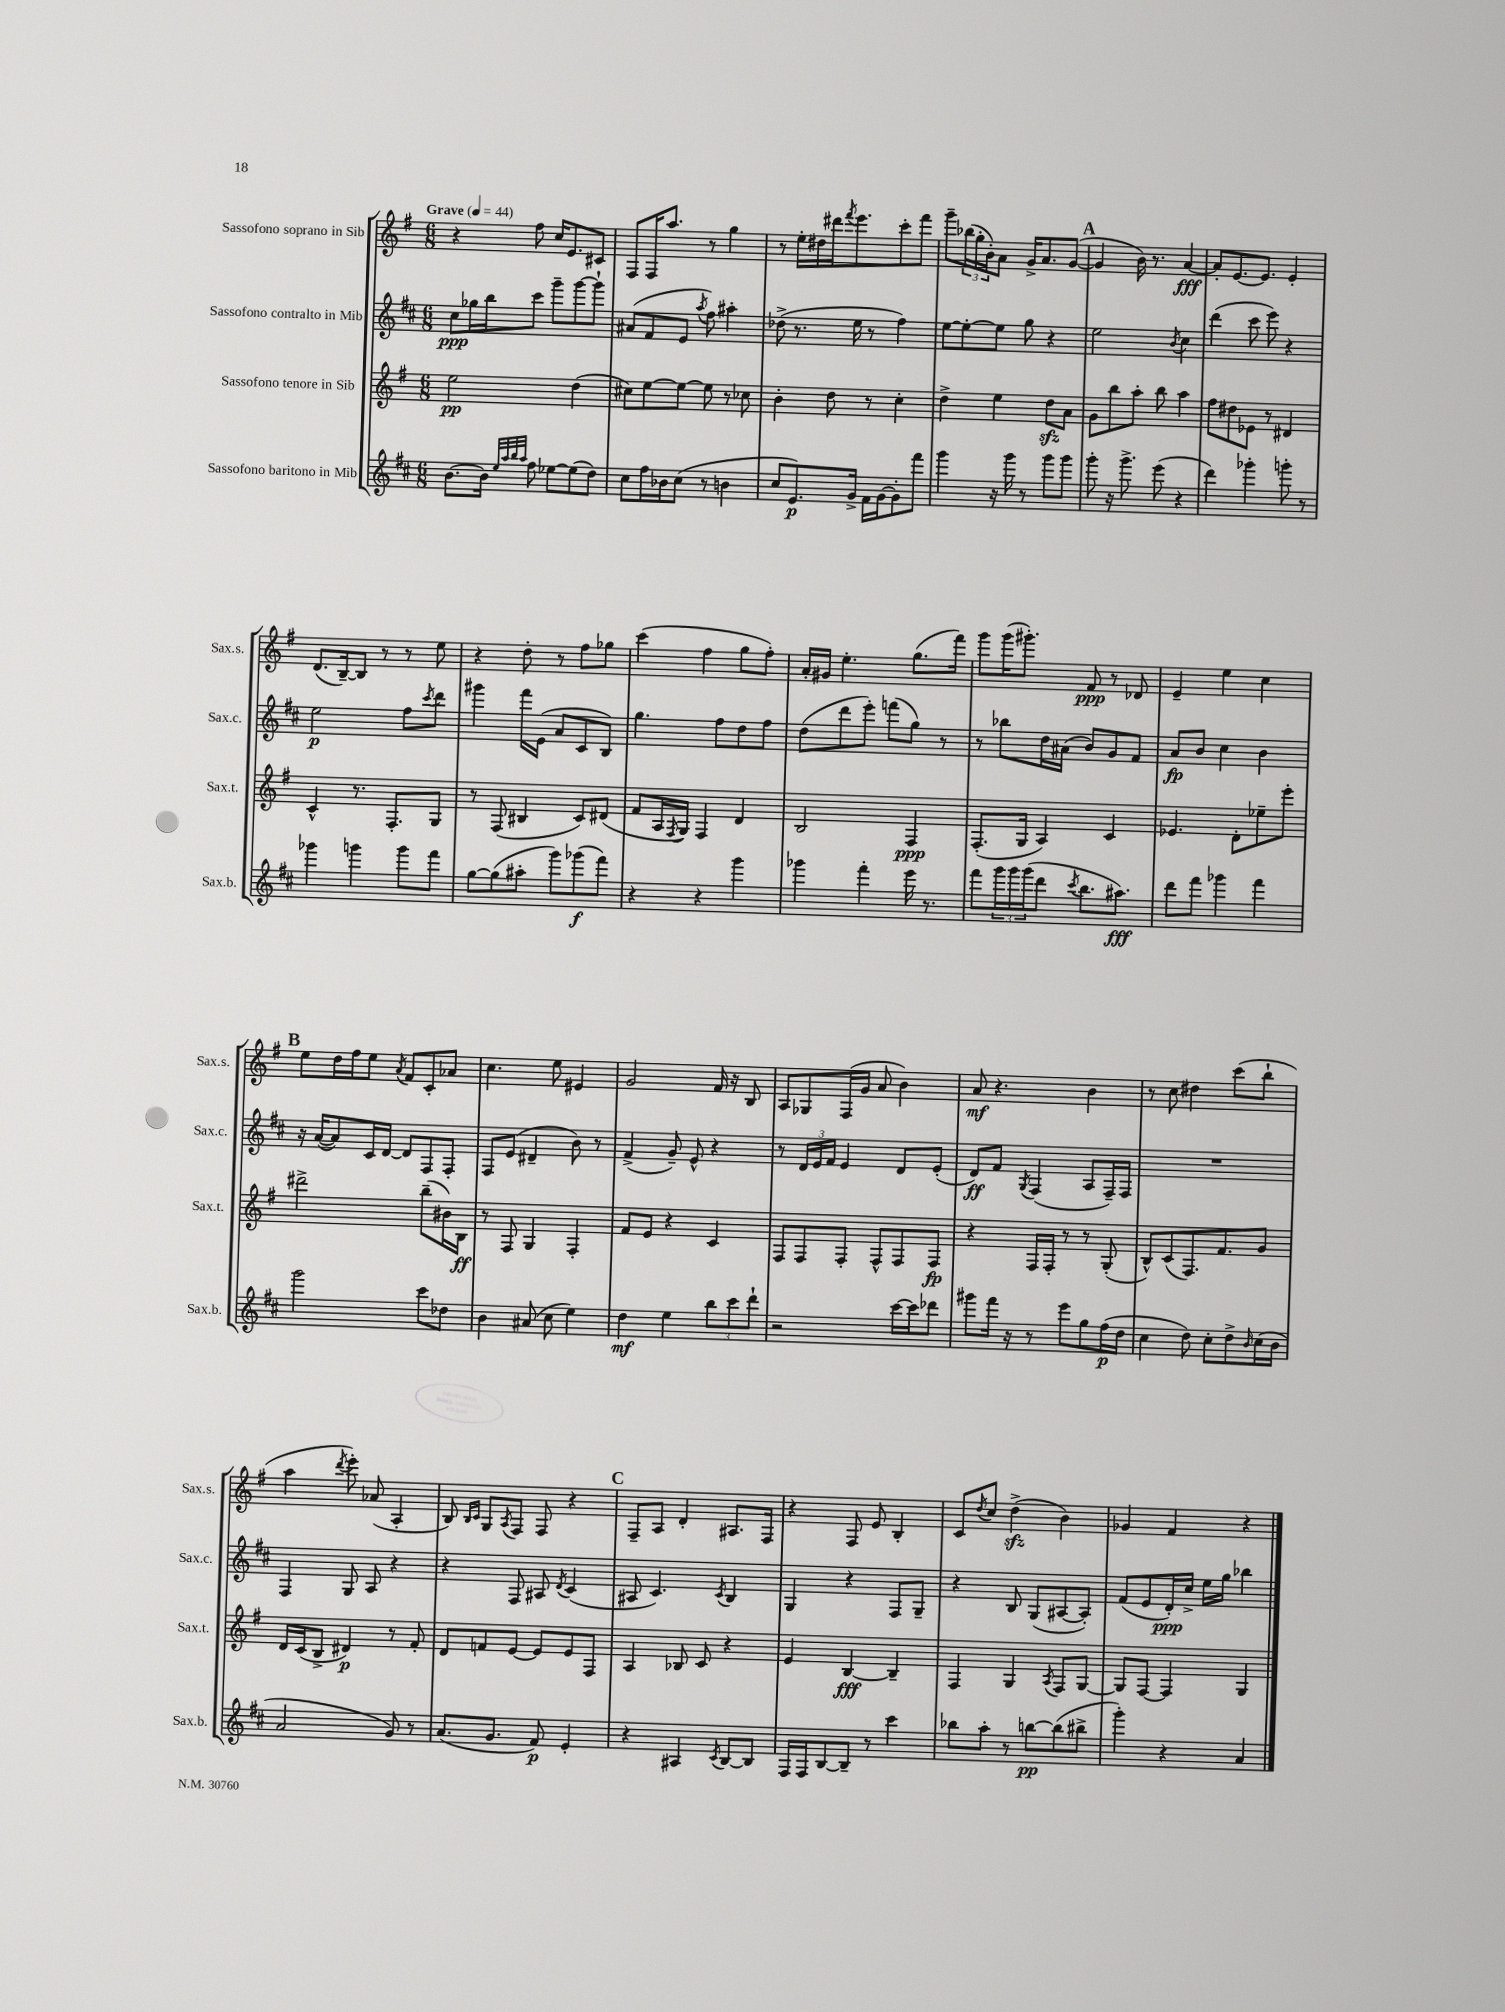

**kern	**dynam	**kern	**dynam	**kern	**dynam	**kern	**dynam
*part4	*part4	*part3	*part3	*part2	*part2	*part1	*part1
*staff4	*staff4	*staff3	*staff3	*staff2	*staff2	*staff1	*staff1
*I"Sassofono baritono in Mib	*	*I"Sassofono tenore in Sib	*	*I"Sassofono contralto in Mib	*	*I"Sassofono soprano in Sib	*
*I'Sax.b.	*	*I'Sax.t.	*	*I'Sax.c.	*	*I'Sax.s.	*
*clefG2	*	*clefG2	*	*clefG2	*	*clefG2	*
*k[f#c#]	*	*k[f#]	*	*k[f#c#]	*	*k[f#]	*
*M6/8	*	*M6/8	*	*M6/8	*	*M6/8	*
*MM44	*	*MM44	*	*MM44	*	*MM44	*
=1	=1	=1	=1	=1	=1	=1	=1
!	!	!	!	!	!	!LO:TX:a:B:t=Grave	!
[8.b\L	.	2ee\	pp	8cc#\L	ppp	4r	.
.	.	.	.	16gg-X\L	.	.	.
16b\Jk]	.	.	.	16bb\J	.	.	.
32qqee/LLL	.	.	.	.	.	.	.
32qqaa/	.	.	.	.	.	.	.
32qqbb/	.	.	.	.	.	.	.
32qqaa/JJJ	.	.	.	.	.	.	.
8ff#\	.	.	.	8ccc#\J	.	8ff#\	.
[8ee-X\L	.	.	.	8ggg~\L	.	16cc/KL	.
.	.	.	.	.	.	8.e/	.
(8ee-\]	.	(4dd\	.	[8ggg\	.	.	.
8dd\J)	.	.	.	8ggg`\J]	.	8c#X/J	.
=2	=2	=2	=2	=2	=2	=2	=2
8cc#\L	.	8cc#X\L)	.	(8a#X/L	.	8F#/L	.
16ff#\L	.	[8ee\	.	8f#/	.	16F#/K	.
16b-X\J	.	.	.	.	.	8.aa/J	.
(8cc#\J	.	8ee\J_	.	8e/J	.	.	.
.	.	.	.	8qaa/	.	.	.
8r	.	8ee\]	.	8ff#\)	.	8r	.
4bn\	.	8r	.	4aa#X'\	.	4gg\	.
.	.	8cc-X\	.	.	.	.	.
=3	=3	=3	=3	=3	=3	=3	=3
8cc#/L	.	4b'\	.	(8dd-X^\	.	8r	.
8.e/)	p	.	.	8.r	.	16ee'\LL	.
.	.	.	.	.	.	16dd#X\	.
.	.	8dd\	.	.	.	16ddd#X\J	.
.	.	.	.	.	.	8qfff#/	.
16g^/Jk	.	.	.	16ee\	.	8.eee\	.
16f#\LL	.	8r	.	8r	.	.	.
[16g\J	.	.	.	.	.	.	.
8g'\]	.	4cc'\	.	4ff#\)	.	8ccc'\	.
8fff#\J	.	.	.	.	.	8fff#\J	.
=4	=4	=4	=4	=4	=4	=4	=4
4ggg\	.	4dd^\	.	[8ee\L	.	8ggg~\L	.
.	.	.	.	8ee'\_	.	(24bb-X\L	.
.	.	.	.	.	.	24gg'\	.
.	.	.	.	.	.	24b'\J)	.
16r	.	4ee\	.	8ee\J]	.	8a\J	.
16ggg\	.	.	.	.	.	.	.
8r	.	.	.	8gg\	.	16g^/KL	.
.	.	.	.	.	.	8.a/	.
8ggg\L	.	8ddzz\L	.	4r	.	.	.
8ggg\J	.	8a\J	.	.	.	([8g/J	.
!!LO:REH:place=s1:t=A
=5	=5	=5	=5	=5	=5	=5	=5
8ggg'\	.	8g\L	.	2ee\	.	4g/]	.
16r	.	8bb\	.	.	.	.	.
8.ggg^\	.	.	.	.	.	.	.
.	.	8aa'\J	.	.	.	16b\)	.
.	.	.	.	.	.	8.r	.
(8eee\	.	8bb\	.	.	.	.	.
.	.	.	.	8qb/	.	.	.
4r	.	4aa\	.	4cc#\	.	[4a/	fff
=6	=6	=6	=6	=6	=6	=6	=6
4ddd\)	.	8ff#\L	.	(4ddd\	.	8a'/L]	.
.	.	8dd#X\	.	.	.	[8.e/	.
4ggg-X'\	.	8e-X\J	.	8ccc#\	.	.	.
.	.	.	.	.	.	8.e/J]	.
.	.	8r	.	8eee\)	.	.	.
8gggn'\	.	4d#X/	.	4r	.	4e'/	.
8r	.	.	.	.	.	.	.
!!LO:LB:g=z
=7	=7	=7	=7	=7	=7	=7	=7
4ggg-X\	.	4c^^/	.	2ee\	p	(8.d/L	.
.	.	.	.	.	.	[16B~/k)	.
4gggn\	.	8.r	.	.	.	8B/J]	.
.	.	.	.	.	.	8r	.
.	.	8.F#'/L	.	.	.	.	.
8ggg\L	.	.	.	8ff#\L	.	8r	.
.	.	.	.	8qccc#/	.	.	.
8fff#\J	.	8G/J	.	8ddd\J	.	8ee\	.
=8	=8	=8	=8	=8	=8	=8	=8
[8gg\L	.	8r	.	4ggg#X\	.	4r	.
(8gg\]	.	(8F#/	.	.	.	.	.
8aa#X'\J	.	4B#X/	.	16fff#\LL	.	8dd'\	.
.	.	.	.	(16e\JJ	.	.	.
8ggg\L)	.	.	.	8a/L	.	8r	.
(8ggg-X\	f	8c/L)	.	8c#/	.	8ff#\L	.
8fff#\J)	.	(8d#X/J	.	8B/J)	.	8gg-X\J	.
=9	=9	=9	=9	=9	=9	=9	=9
4r	.	8f#/L	.	4.gg\	.	(4ccc\	.
.	.	16A/L	.	.	.	.	.
.	.	8qF#/	.	.	.	.	.
.	.	16G/JJ)	.	.	.	.	.
4r	.	4F#/	.	.	.	4ff#\	.
.	.	.	.	8ff#\L	.	.	.
4ggg\	.	4d/	.	8dd\	.	8gg\L	.
.	.	.	.	8ff#\J	.	8ff#'\J)	.
=10	=10	=10	=10	=10	=10	=10	=10
4ggg-X\	.	2B/	.	(8dd\L	.	16a'/LL	.
.	.	.	.	.	.	16g#X/JJ	.
.	.	.	.	8ddd\	.	4.ee'\	.
4fff#'\	.	.	.	8eee'\J)	.	.	.
.	.	.	.	(8fffn\L	.	.	.
16eee\	.	4F#/	ppp	8gg\J)	.	(8.gg\L	.
8.r	.	.	.	.	.	.	.
.	.	.	.	8r	.	.	.
.	.	.	.	.	.	16fff#\Jk)	.
=11	=11	=11	=11	=11	=11	=11	=11
8fff#\L	.	(8.F#'/L	.	8r	.	8ggg\L	.
24ggg\L	.	.	.	8bb-X\L	.	(16ggg\K	.
24ggg\	.	.	.	.	.	.	.
.	.	16G/Jk	.	.	.	8.ggg#X'\J)	.
(24ggg\J	.	.	.	.	.	.	.
8ddd\J	.	4A/)	.	16dd\L	.	.	.
.	.	.	.	(16a#X\JJ	.	.	.
8qccc#/	.	.	.	.	.	.	.
8.bb\L	.	.	.	8b/L)	.	8f#/	ppp
.	.	4c/	.	8g/	.	8r	.
8.aa#X\J)	fff	.	.	.	.	.	.
.	.	.	.	8f#/J	.	8d-X/	.
=12	=12	=12	=12	=12	=12	=12	=12
8ddd\L	.	4.e-X/	.	8a/L	fp	4e~/	.
8fff#\J	.	.	.	8b/J	.	.	.
4ggg-X\	.	.	.	4cc#\	.	4ee\	.
.	.	8d'\L	.	.	.	.	.
4fff#\	.	8ee-X~\	.	4b\	.	4cc\	.
.	.	8eee'\J	.	.	.	.	.
!!LO:LB:g=z
!!LO:REH:place=s1:t=B
=13	=13	=13	=13	=13	=13	=13	=13
2ggg\	.	2ddd#X^\	.	16r	.	8ee\L	.
.	.	.	.	([16a/KL	.	.	.
.	.	.	.	8a/])	.	16dd\L	.
.	.	.	.	.	.	16ff#\J	.
.	.	.	.	16c#/L	.	8ee\J	.
.	.	.	.	[16d/JJ	.	.	.
.	.	.	.	.	.	8qa/	.
.	.	.	.	8d/L]	.	8f#/L	.
8ccc#\L	.	(8bb~\L	.	8F#/	.	8c'/	.
8dd-X\J	.	16b#X\L)	.	8F#'/J	.	8a-X/J	.
.	.	16B\JJ	ff	.	.	.	.
=14	=14	=14	=14	=14	=14	=14	=14
4b\	.	8r	.	8F#/L	.	4.cc\	.
.	.	8F#/	.	(8e/J	.	.	.
(8a#X/	.	4G/	.	4d#X~/	.	.	.
8cc#\	.	.	.	.	.	8ee\	.
4ee\)	.	4F#'/	.	8b\)	.	4e#X/	.
.	.	.	.	8r	.	.	.
=15	=15	=15	=15	=15	=15	=15	=15
4dd\	mf	8f#/L	.	(4f#^/	.	2g/	.
.	.	8e/J	.	.	.	.	.
4ee\	.	4r	.	8g~/)	.	.	.
.	.	.	.	8e^^/	.	.	.
12bb\L	.	4c/	.	4r	.	16f#/	.
.	.	.	.	.	.	16r	.
12ccc#\	.	.	.	.	.	.	.
.	.	.	.	.	.	8B/	.
12ddd`\J	.	.	.	.	.	.	.
=16	=16	=16	=16	=16	=16	=16	=16
2r	.	8F#/L	.	8r	.	8A/L	.
.	.	8F#/	.	24d/LL	.	8G-X/	.
.	.	.	.	24e/	.	.	.
.	.	.	.	24f#/JJ	.	.	.
.	.	8F#'/J	.	4e/	.	(16F#/L	.
.	.	.	.	.	.	16g/JJ	.
.	.	8F#^^/L	.	.	.	8a/	.
[16ccc#\LL	.	8F#/	.	8d/L	.	4b\)	.
16ccc#\J]	.	.	.	.	.	.	.
8ddd-X\J	.	8F#/J	fp	(8e'/J	.	.	.
=17	=17	=17	=17	=17	=17	=17	=17
8ggg#X\L	.	4r	.	8d/L)	ff	8a/	mf
16fff#\Jk	.	.	.	8f#/J	.	4.r	.
16r	.	.	.	.	.	.	.
.	.	.	.	8qG/	.	.	.
8r	.	16F#/LL	.	(4F#/	.	.	.
.	.	16F#'/JJ	.	.	.	.	.
8eee\L	.	8r	.	.	.	.	.
8gg\	.	8r	.	8A/L	.	4b\	.
(16ff#\L	p	(8G'/	.	16F#~/L)	.	.	.
16dd\JJ	.	.	.	16F#/JJ	.	.	.
=18	=18	=18	=18	=18	=18	=18	=18
4cc#\	.	8B^^/L)	.	2.r	.	8r	.
.	.	(8c/	.	.	.	8cc\	.
8dd\)	.	8.F#/)	.	.	.	4dd#X\	.
8cc#'\L	.	.	.	.	.	.	.
.	.	8.f#/	.	.	.	.	.
8dd^\	.	.	.	.	.	(8ccc\L	.
16qqb/	.	.	.	.	.	.	.
(16cc#\L	.	8g/J	.	.	.	8bb`\J	.
16b\JJ	.	.	.	.	.	.	.
!!LO:LB:g=z
=19	=19	=19	=19	=19	=19	=19	=19
2a/	.	16d/LL	.	4F#/	.	4aa\	.
.	.	(16c/J	.	.	.	.	.
.	.	8B^/J	.	.	.	.	.
.	.	.	.	.	.	8qddd/	.
.	.	4d#X/)	p	8G/	.	8eee'\)	.
.	.	.	.	8A/	.	(8a-X/	.
8g/)	.	8r	.	4r	.	4A'/	.
8r	.	8f#'/	.	.	.	.	.
=20	=20	=20	=20	=20	=20	=20	=20
(8.a/L	.	8d/L	.	4r	.	8B/)	.
.	.	.	.	.	.	16qqB/LL	.
.	.	.	.	.	.	16qqc/JJ	.
.	.	8fn/	.	.	.	8G/L	.
8.g/J	.	.	.	.	.	.	.
.	.	.	.	.	.	8qA/	.
.	.	[8e/J	.	8F#/	.	8F#/J	.
8f#/)	p	8e/L]	.	8A#X/	.	8F#/	.
.	.	.	.	8qd/	.	.	.
4e'/	.	8e/	.	(4c#/	.	4r	.
.	.	8F#/J	.	.	.	.	.
!!LO:REH:place=s1:t=C
=21	=21	=21	=21	=21	=21	=21	=21
4r	.	4A/	.	8A#X/	.	8F#~/L	.
.	.	.	.	4.c#/)	.	8A/J	.
4A#X/	.	8B-X/	.	.	.	4d'/	.
.	.	8c/	.	.	.	.	.
8qc#/	.	.	.	8qc#/	.	.	.
[8B/L	.	4r	.	4B/	.	8.A#X/L	.
8B/J]	.	.	.	.	.	.	.
.	.	.	.	.	.	16F#/Jk	.
=22	=22	=22	=22	=22	=22	=22	=22
16F#/LL	.	4e/	.	4G/	.	4r	.
16F#/J	.	.	.	.	.	.	.
[8B/	.	.	.	.	.	.	.
8B~/J]	.	[4B/	fff	4r	.	8F#/	.
8r	.	.	.	.	.	8e/	.
4ccc#\	.	4B~/]	.	8F#/L	.	4B'/	.
.	.	.	.	8G~/J	.	.	.
=23	=23	=23	=23	=23	=23	=23	=23
8bb-X\L	.	4F#/	.	4r	.	8c/L	.
.	.	.	.	.	.	8qdd/	.
8aa'\J	.	.	.	.	.	8cc/J	.
8r	.	4G/	.	8B/	.	(4ddzz^\	.
[8bbn\L	pp	.	.	(8G/L	.	.	.
.	.	8qA/	.	.	.	.	.
(8bb\]	.	8F#/L	.	[8A#X/	.	4b\)	.
8bb#X^\J	.	[8G/J	.	8A#'/J])	.	.	.
=24	=24	=24	=24	=24	=24	=24	=24
4ggg'\)	.	8G/L]	.	(8f#/L	.	4g-X/	.
.	.	[8F#/J	.	8e/	.	.	.
4r	.	4F#/]	.	16d'/L)	ppp	4f#/	.
.	.	.	.	16cc#^/JJ	.	.	.
.	.	.	.	16ee\LL	.	.	.
.	.	.	.	16gg\JJ	.	.	.
4a/	.	4G/	.	4bb-X\	.	4r	.
==	==	==	==	==	==	==	==
*-	*-	*-	*-	*-	*-	*-	*-
